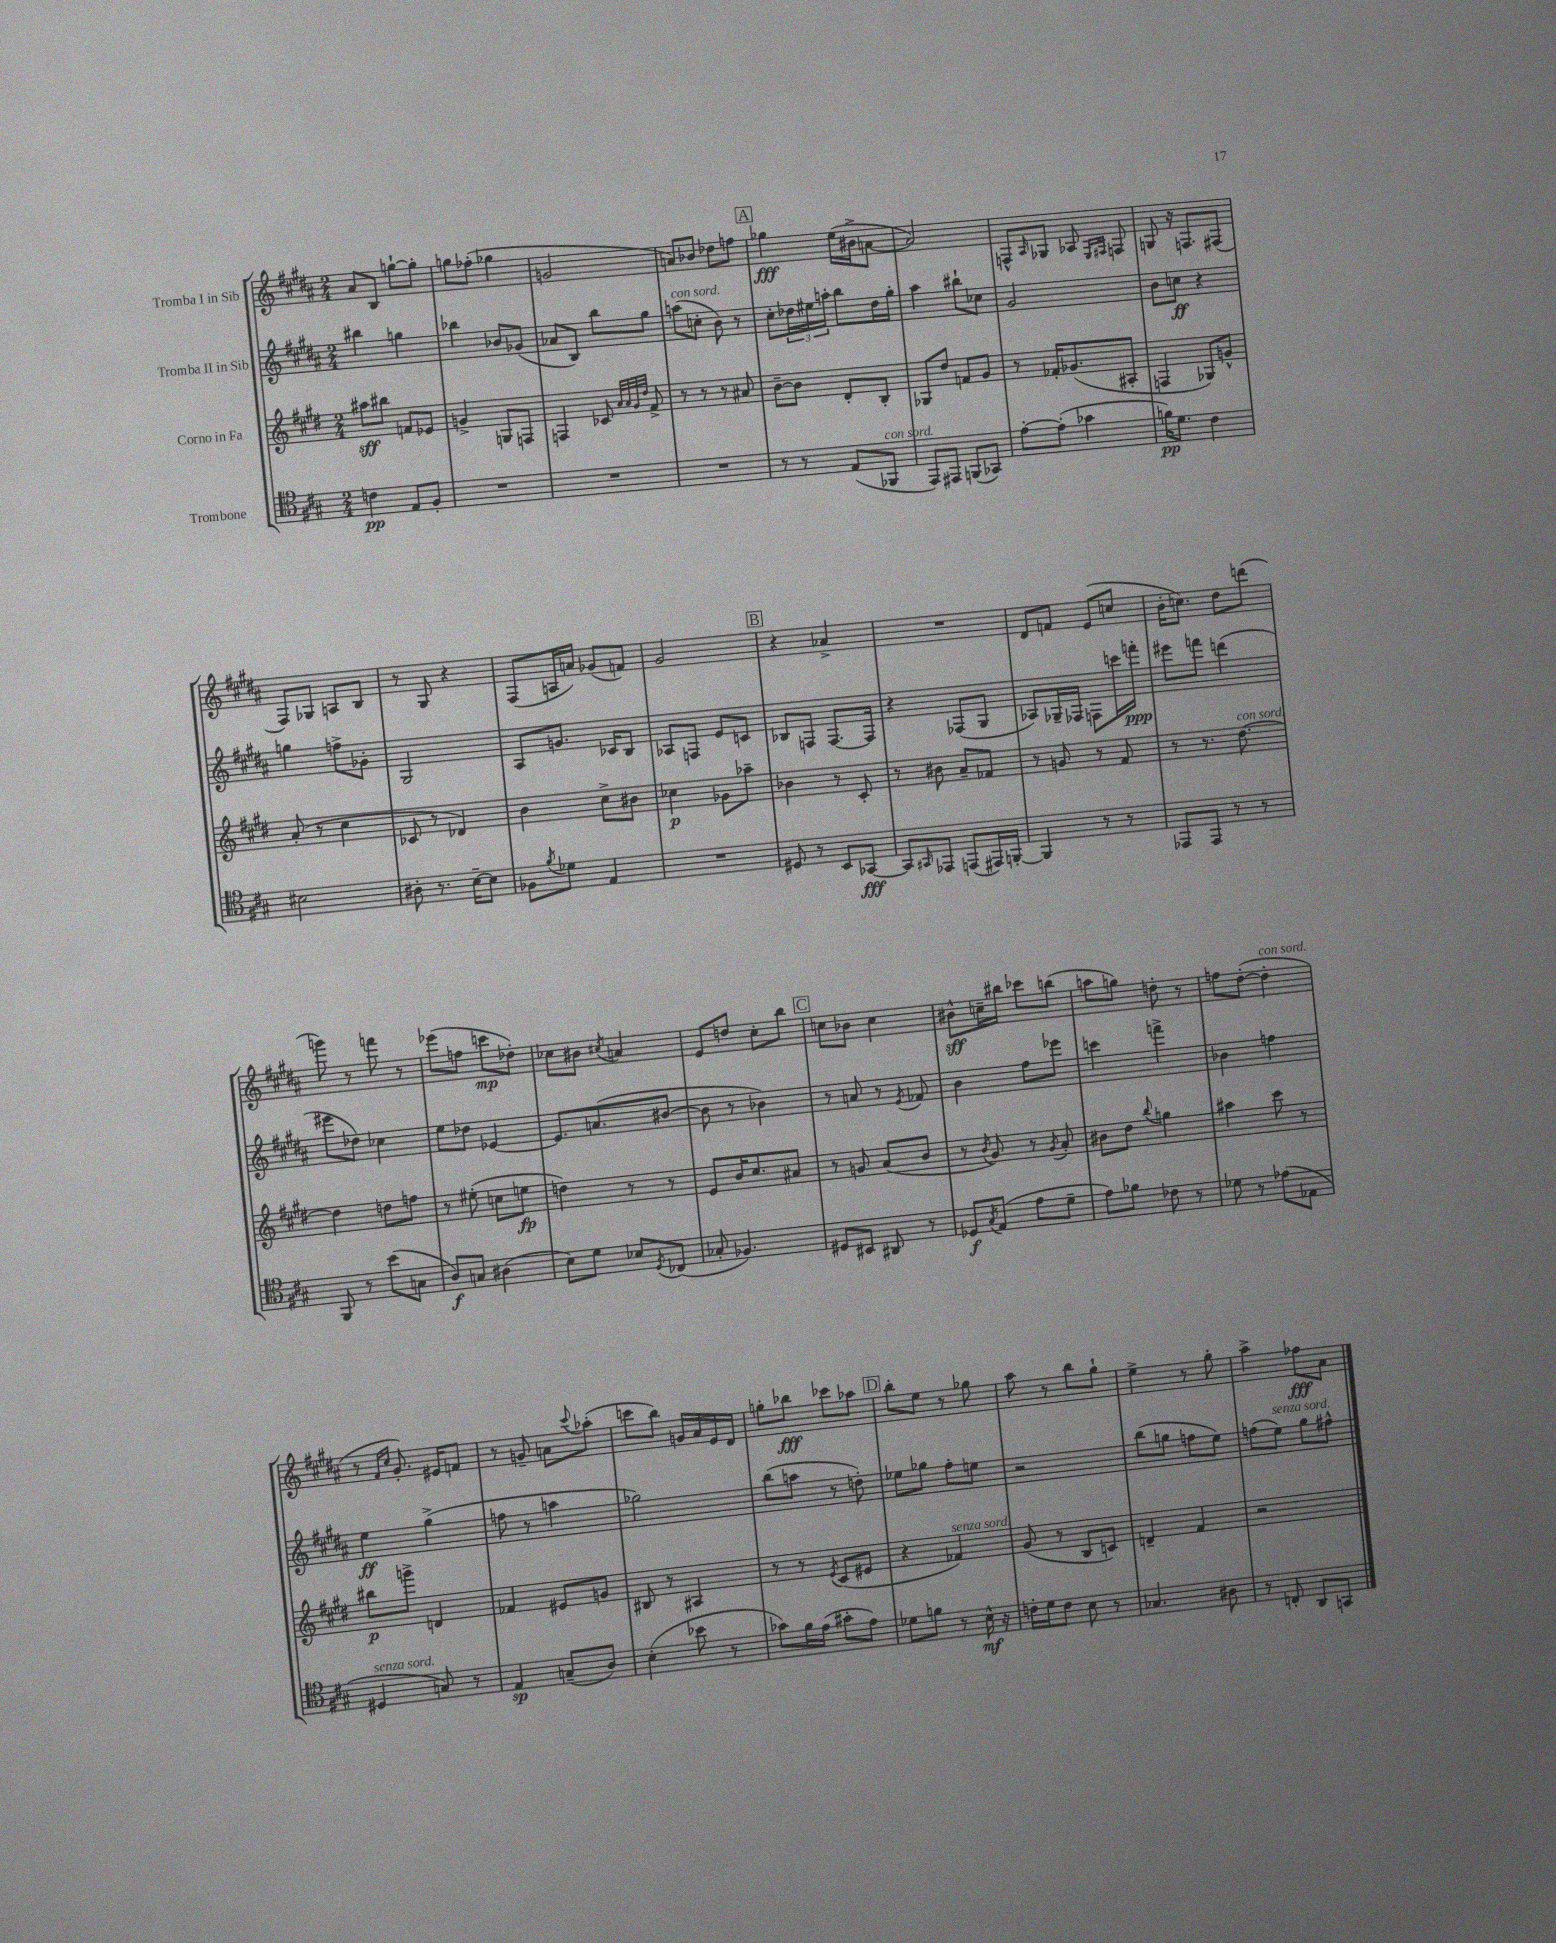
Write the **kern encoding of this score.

**kern	**kern	**kern	**kern
*staff4	*staff3	*staff2	*staff1
*clefC4	*clefG2	*clefG2	*clefG2
*k[f#c#g#]	*k[f#c#g#d#]	*k[f#c#g#d#a#]	*k[f#c#g#d#a#]
*M2/4	*M2/4	*M2/4	*M2/4
4c	8aa#	4bb#	8a#
.	8bb#	.	8B
8E	8f	4gg	[8gg`
8F#'	8e-	.	8gg']
=	=	=	=
2r	4g^	4bb-	8gg
.	.	.	(8ff-'
.	8G	8b-	4gg-
.	8F	(8g-	.
=	=	=	=
2r	4F	8a-	2g
.	.	8B)	.
.	8c-	8bb	.
.	32qqa	.	.
.	32qqa	.	.
.	32qqg#	.	.
.	32qqdd#	.	.
.	8f#^	8gg#	.
=	=	=	=
2r	8r	(8aa	8a)
.	8r	8cc'	8b-
.	8r	8b)	8dd-
.	8a#	8r	8ff
=	=	=	=
8r	[8b~	8cc#'	4gg-
8r	8b]	24dd-	.
.	.	24ee#	.
.	.	24aa'	.
(8E	8d#'	8bb	(16ee
.	.	.	16b#^
8FF-	8B'	16dd-	[8a
.	.	16gg#'	.
=	=	=	=
8EE)	8G-	4aa#	2a])
8EE#	8dd#	.	.
(8FF	8f	8bb#`	.
8GG-)	8g#	8cc-	.
=	=	=	=
[8e'	8r	2g#	8F^^
.	.	.	16qqA#
(8e']	16f-'	.	8G-
.	(8.g-	.	.
4g-	.	.	8A-
.	.	.	16qqE
.	.	.	16qqF#
.	8A#'	.	8F
=	=	=	=
16f)	4F	8b	8G
8.d	.	.	.
.	.	8cc	16r
.	.	.	8.F
4c#	8G-)	4r	.
.	8g^^	.	(8F#
=	=	=	=
2B#	(8a'	4gg	8F#)
.	8r	.	8G-
.	4cc#	8ff^	8A
.	.	8g-'	8B
=	=	=	=
8A#'	8c-	2G#	8r
8.r	8r	.	8G#
.	4d-)	.	4r
[16B~	.	.	.
8B]	.	.	.
=	=	=	=
8F-	4b	8A#	(8F#
8qf#	.	.	.
8d-	.	8.g	16A
.	.	.	16a)
4E	8cc#^	.	(8g-
.	.	16c-	.
.	8b#	8B	8f)
=	=	=	=
2r	4cc-	8A-	2g#
.	.	8F	.
.	8g-	8e	.
.	8aa-~	8c	.
=	=	=	=
8D#	4b-	8B-	4r
8r	.	8F	.
8BB	8r	[8.F	4a-^
[8GG-	8c#'	.	.
.	.	16F]	.
=	=	=	=
8GG-]	8r	4r	2r
16qqGG#	.	.	.
8EE-	8b#	.	.
(8EE	8a~	(8F-	.
16EE#)	8f-	8G#	.
[16FF'	.	.	.
=	=	=	=
4FF]	8r	8A-)	8d#
.	8g	16G-~	8f
.	.	16F-	.
8r	8r	8F	(8e
8r	8f#	16ccc	8cc
.	.	16fff'	.
=	=	=	=
8EE-	8r	8eee#	16b'
.	.	.	8.cc)
8EE-	8.r	8fff	.
8r	.	(4ddd	8dd#
.	[8.dd#	.	.
8r	.	.	(8ddd
=	=	=	=
8FF#	4dd#]	8eee#	8ggg)
8r	.	8dd-)	8r
(8b	8dd	4cc-	8fff
8G	8ff	.	8r
=	=	=	=
8A)	8r	8ee	(8eee-
8G	(8ee#'	8dd-	8ff
(4A#	8cc	[4e-	8ccc
.	8ee	.	8dd-')
=	=	=	=
8B)	4dd)	8.e-]	8cc-
8d	.	.	8b#
.	.	(8.a	.
.	.	.	8qcc#
8B-	8r	.	4a
8qD	.	.	.
(8C-	8r	[8b#	.
=	=	=	=
8G-'	8e	8b#]	8e
4.F-)	16b	8r	8dd
.	8.cc#	.	.
.	.	4b-)	8cc#'
.	8a#	.	8bb
=	=	=	=
8D#	8r	8r	8cc
8BB#	8g	8a	8b-
8AA#	(8a	8r	4cc
.	.	8qe	.
8r	8b	8f-	.
=	=	=	=
8D-	8r	4b	8b#^^
8qG#	8qb	.	.
(8E	8g#)	.	16cc~
.	.	.	16bb#
8e	8r	8ff#	8ccc-
.	8qg#	.	.
8d~	8a'	8eee-	(8bb
=	=	=	=
8e)	8b#	4ccc	8aa
8f-	8dd#	.	8gg)
.	8qqbb	.	.
8c-	4gg	4fff^	8dd'
8r	.	.	8r
=	=	=	=
8d-	4aa#	4b-	8ff
8r	.	.	([8dd#'
(8e-	8ccc#	4ff	4dd#']
8E-	8r	.	.
=	=	=	=
4D#	8bb#	4ee	8r
.	.	.	16qqf#
.	.	.	16qqcc#
.	8ggg^	.	8.g#')
8G)	4d	(4gg#^	.
.	.	.	16e#
8r	.	.	8f
=	=	=	=
4E	4f-	8ff	8r
.	.	8r	8g~
(8G~	8e#	4aa	8a
.	.	.	8qqccc#
8A)	8g	.	(8aa-'
=	=	=	=
(4B'	8B#	2gg-)	8ccc
.	8r	.	8bb)
8b-	4A#	.	16g
.	.	.	16a#
8r	.	.	16e
.	.	.	16d#
=	=	=	=
8g-)	8r	(8bb	8gg'
16f#	8r	8aa	8bb-
(16e	.	.	.
.	8qe	.	.
8g#'	(8c#	8r	8ccc-
8e)	8e#	8dd')	8aa-
=	=	=	=
8d-	4r	8ee-	8bb'
8f	.	8gg-	8ee
8r	4f-)	8ff#'	8r
16B^^	.	8ee	8gg-
16r	.	.	.
=	=	=	=
16c'	(8g#	2r	8aa#
16d	.	.	.
8c	8r	.	8r
8B	8B	.	8bb
8r	8c)	.	8gg#`
=	=	=	=
4.G-	4d~	(8bb	4ee^
.	.	8gg	.
.	4f#	8ff	8r
8A#	.	8ee)	8gg#'
=	=	=	=
8r	2r	(8ff	4aa#^
8C'	.	8ee)	.
8AA	.	8gg#	8ff-
8GG	.	8ff#^^	8a#
==	==	==	==
*-	*-	*-	*-
